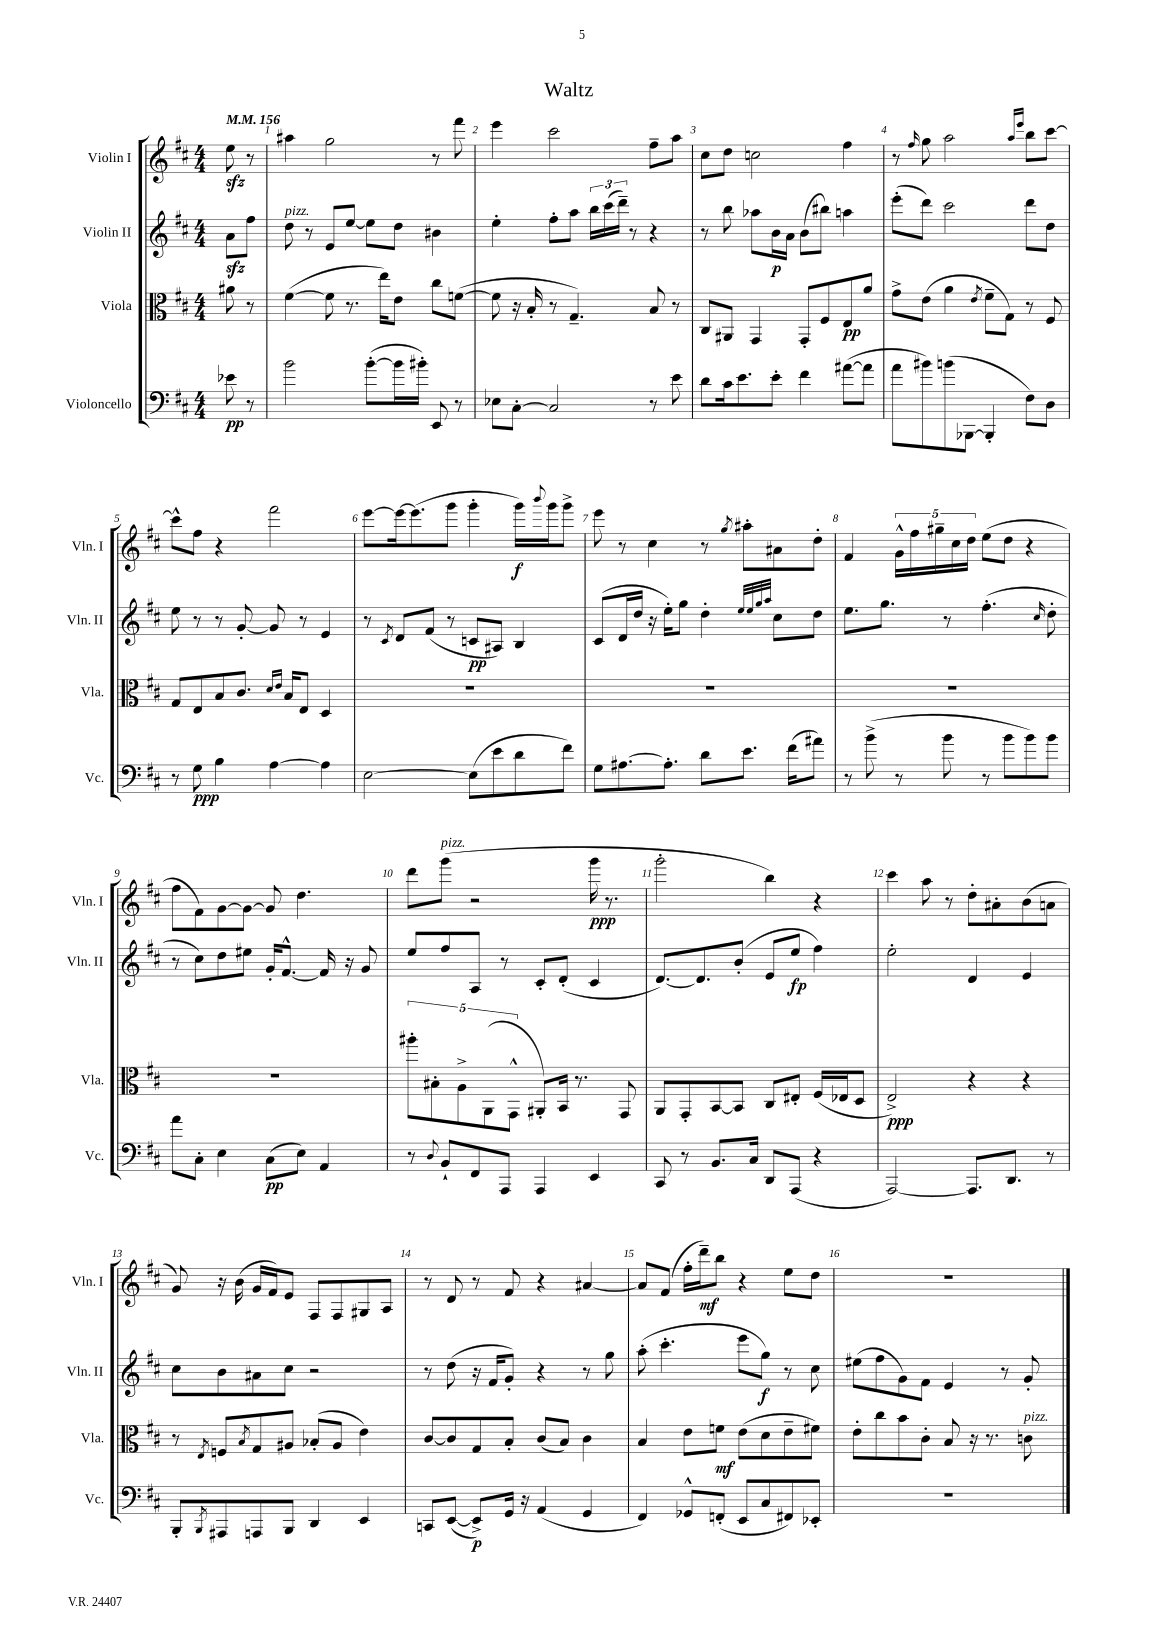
\header { title = "Waltz" }
<<
\new StaffGroup <<
\new Staff = "s0" \with { instrumentName = "Violin I" shortInstrumentName = "Vln. I" } {
    \clef treble \key d \major \numericTimeSignature \time 4/4 \partial 4 \tempo 4 = 156
    e''8\sfz r8 |
    ais''4 g''2 r8 fis'''8 |
    e'''4 cis'''2 fis''8-- a''8 |
    cis''8 d''8 c''2 fis''4 |
    r8 \grace { fis''16 } g''8 a''2 \grace { a''16 e'''16 } b''8 cis'''8~ |
    cis'''8-^ fis''8 r4 fis'''2 |
    e'''8~ e'''16~ e'''8.( g'''8 g'''4-. g'''16\f) \appoggiatura { b'''8 } g'''16 g'''8-> |
    e'''8 r8 cis''4 r8 \acciaccatura { g''8 } ais''8-. ais'8 d''8-. |
    fis'4 \tuplet 5/4 { g'16-^ fis''16 gis''16-- cis''16 d''16 } e''8( d''8 r4 |
    fis''8 fis'8) g'8~ g'8~ g'8 d''4. |
    d'''8 g'''8^\markup { \italic "pizz." }( r2 g'''16\ppp r8. |
    g'''2-. b''4) r4 |
    cis'''4 a''8 r8 d''8-. ais'8-. b'8( a'8 |
    g'8) r16 b'16( g'16 fis'16) e'8 fis8 fis8 gis8 a8 |
    r8 d'8 r8 fis'8 r4 ais'4~ |
    ais'8 fis'8( fis''16-. d'''16--\mf) b''8 r4 e''8 d''8 |
    R1 \bar "|." |
}
\new Staff = "s1" \with { instrumentName = "Violin II" shortInstrumentName = "Vln. II" } {
    \clef treble \key d \major \numericTimeSignature \time 4/4 \partial 4
    a'8\sfz fis''8 |
    d''8^\markup { \italic "pizz." } r8 e'8 e''8~ e''8 d''8 bis'4 |
    e''4-. fis''8-. a''8 \tuplet 3/2 { b''16 cis'''16( d'''16--) } r8 r4 |
    r8 b''8 aes''8 b'16\p a'16 b'8( bis''8) a''4 |
    e'''8-.( d'''8) cis'''2 d'''8 d''8 |
    e''8 r8 r8 g'8~-. g'8 r8 e'4 |
    r8 \acciaccatura { cis'8 } d'8 fis'8( r8 c'8\pp ais8) b4 |
    cis'8( d'16 d''16 r16 e''16-.) g''8 d''4-. \grace { e''32 e''32 g''32 a''32 } cis''8 d''8 |
    e''8. g''8. r8 fis''4.-.( \grace { cis''16 } d''8-. |
    r8 cis''8) d''8 eis''8 g'16-. fis'8.~-^ fis'16 r16 g'8 |
    e''8 fis''8 a8 r8 cis'8-. d'8-.( cis'4 |
    d'8.~) d'8. b'8-.( e'8 e''8\fp fis''4) |
    e''2-. d'4 e'4 |
    cis''8 b'8 ais'8 cis''8 r2 |
    r8 d''8( r16 fis'16 g'8-.) r4 r8 g''8 |
    a''8-.( cis'''4.-. e'''8 g''8\f) r8 cis''8 |
    eis''8( fis''8 g'8) fis'8 e'4 r8 g'8-. \bar "|." |
}
\new Staff = "s2" \with { instrumentName = "Viola" shortInstrumentName = "Vla." } {
    \clef alto \key d \major \numericTimeSignature \time 4/4 \partial 4
    ais'8 r8 |
    fis'4~( fis'8 r8. e''16) e'8 cis''8 f'8~( |
    f'8 r16 b16-. r8 g4.--) b8 r8 |
    cis8 ais,8 g,4 g,8-. fis8 e8\pp a'8 |
    g'8-> e'8( a'4 \acciaccatura { e'8 } fis'8-- g8) r8 fis8 |
    g8 e8 b8 cis'8. \grace { d'16 e'16 } b16 e8 d4 |
    R1 |
    R1 |
    R1 |
    R1 |
    \tuplet 5/4 { ais''8-. bis8-. a8-> a,8( g,8-^ } ais,8-.) b,16 r8. g,8 |
    a,8 g,8-. b,8~ b,8 cis8 eis8-. fis16( ees16 d8 |
    e2->\ppp) r4 r4 |
    r8 \acciaccatura { e8 } f8 \acciaccatura { b8 } g8 ais8 bes8-.( ais8 e'4) |
    cis'8~ cis'8 g8 b8-. cis'8( b8) cis'4 |
    b4 e'8 f'8\mf e'8( d'8 e'8-- fis'8) |
    e'8-. cis''8 b'8 cis'8-. b8 r16 r8. c'8^\markup { \italic "pizz." } \bar "|." |
}
\new Staff = "s3" \with { instrumentName = "Violoncello" shortInstrumentName = "Vc." } {
    \clef bass \key d \major \numericTimeSignature \time 4/4 \partial 4
    ees'8\pp r8 |
    b'2 b'8~-.( b'16 bis'16-.) e,8 r8 |
    ees8 cis8~-. cis2 r8 e'8 |
    d'8 cis'16 e'8. e'8-. fis'4 ais'8~( ais'8 |
    a'8 bis'8) b'8( bes,,8~ bes,,4-. fis8) d8 |
    r8 g8\ppp b4 a4~ a4 |
    e2~ e8( e'8 d'8 fis'8) |
    g8 ais8.~ ais8.-. d'8 e'8. fis'16( ais'8) |
    r8 b'8->( r8 b'8 r8 b'8 b'8) b'8 |
    a'8 cis8-. e4 cis8\pp( e8) a,4 |
    r8 \appoggiatura { d8 } b,8-! fis,8 a,,8 a,,4 e,4 |
    cis,8 r8 b,8. cis16 d,8 a,,8( r4 |
    a,,2~) a,,8. d,8. r8 |
    b,,8-. \acciaccatura { b,,8 } ais,,8 a,,8 b,,8 d,4 e,4 |
    c,8 e,8~( e,8->\p) g,16 r16 a,4( g,4 |
    fis,4) ges,8-^ f,8-.( e,8 cis8 fis,8) ees,8-. |
    R1 \bar "|." |
}
>>
>>
\layout { \context { \Score \override BarNumber.break-visibility = ##(#f #t #t) barNumberVisibility = #all-bar-numbers-visible } }
